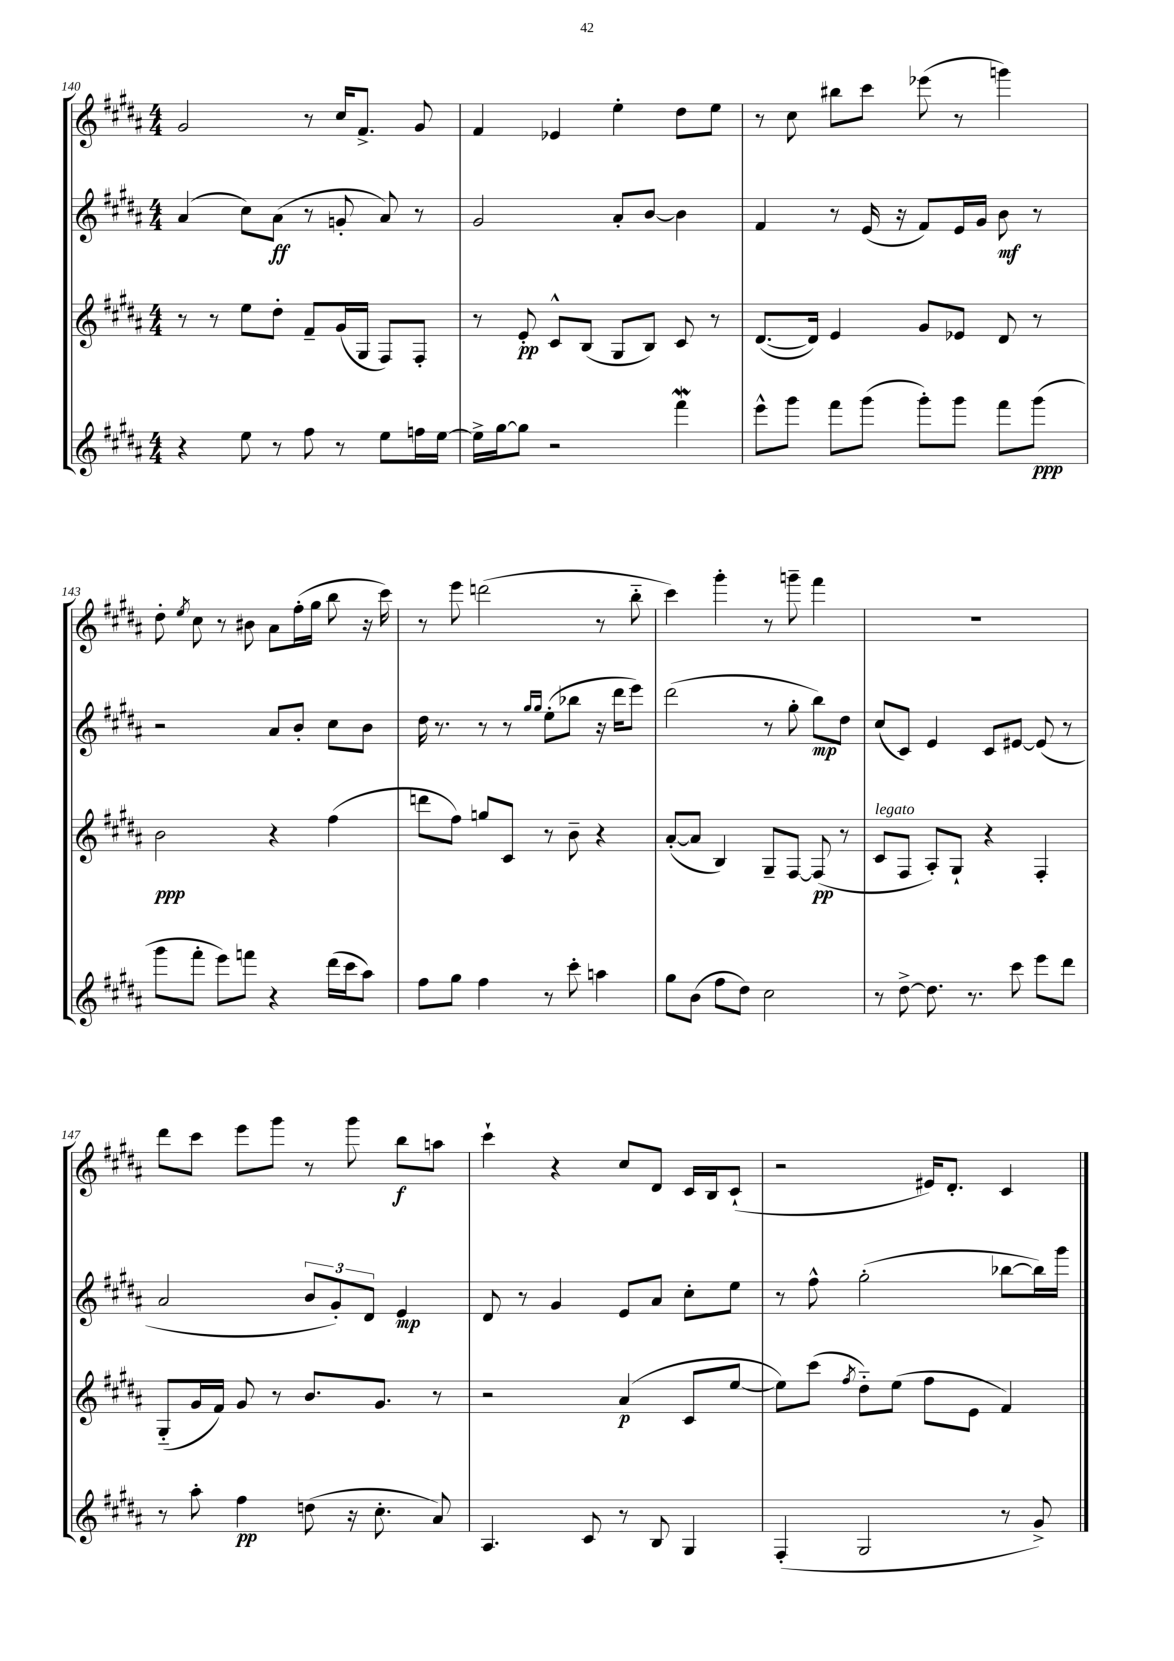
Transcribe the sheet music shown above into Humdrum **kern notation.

**kern	**dynam	**kern	**dynam	**kern	**dynam	**kern	**dynam
*part4	*part4	*part3	*part3	*part2	*part2	*part1	*part1
*staff4	*staff4	*staff3	*staff3	*staff2	*staff2	*staff1	*staff1
*clefG2	*	*clefG2	*	*clefG2	*	*clefG2	*
*k[f#c#g#d#a#]	*	*k[f#c#g#d#a#]	*	*k[f#c#g#d#a#]	*	*k[f#c#g#d#a#]	*
*M4/4	*	*M4/4	*	*M4/4	*	*M4/4	*
=140	=140	=140	=140	=140	=140	=140	=140
4r	.	8r	.	(4a#/	.	2g#/	.
.	.	8r	.	.	.	.	.
8ee\	.	8ee\L	.	8cc#\L)	.	.	.
8r	.	8dd#'\J	.	(8a#\J	ff	.	.
8ff#\	.	8f#~/L	.	8r	.	8r	.
8r	.	(16g#/L	.	8gn'/	.	16cc#/KL	.
.	.	16G#/JJ	.	.	.	8.f#^/J	.
8ee\L	.	8F#/L)	.	8a#/)	.	.	.
16ffn\L	.	8F#'/J	.	8r	.	8g#/	.
[16ee\JJ	.	.	.	.	.	.	.
=141	=141	=141	=141	=141	=141	=141	=141
16ee^\LL]	.	8r	.	2g#/	.	4f#/	.
[16gg#\J	.	.	.	.	.	.	.
8gg#\J]	.	8e'/	pp	.	.	.	.
2r	.	8c#^^/L	.	.	.	4e-X/	.
.	.	(8B/J	.	.	.	.	.
.	.	8G#/L	.	8a#'/L	.	4ee'\	.
.	.	8B/J)	.	[8b/J	.	.	.
4fff#W\	.	8c#/	.	4b\]	.	8dd#\L	.
.	.	8r	.	.	.	8ee\J	.
=142	=142	=142	=142	=142	=142	=142	=142
8eee^^\L	.	([8.d#/L	.	4f#/	.	8r	.
8ggg#\J	.	.	.	.	.	8cc#\	.
.	.	16d#/Jk])	.	.	.	.	.
8fff#\L	.	4e/	.	8r	.	8bb#X\L	.
(8ggg#\J	.	.	.	(16e/	.	8ccc#\J	.
.	.	.	.	16r	.	.	.
8ggg#'\L)	.	8g#/L	.	8f#/L)	.	(8eee-X\	.
8ggg#\J	.	8e-X/J	.	16e/L	.	8r	.
.	.	.	.	16g#/JJ	.	.	.
8fff#\L	.	8d#/	.	8b\	mf	4gggn\)	.
(8ggg#\J	ppp	8r	.	8r	.	.	.
!!LO:LB:g=z
=143	=143	=143	=143	=143	=143	=143	=143
8ggg#\L	.	2b\	ppp	2r	.	8dd#'\	.
.	.	.	.	.	.	8qee/	.
8fff#'\J	.	.	.	.	.	8cc#\	.
8eee\L)	.	.	.	.	.	8r	.
8fffn\J	.	.	.	.	.	8b#X\	.
4r	.	4r	.	8a#/L	.	8a#\L	.
.	.	.	.	8b'/J	.	(16ff#'\L	.
.	.	.	.	.	.	16gg#\JJ	.
(16ddd#\LL	.	(4ff#\	.	8cc#\L	.	8bb\	.
16ccc#\J	.	.	.	.	.	.	.
8aa#\J)	.	.	.	8b\J	.	16r	.
.	.	.	.	.	.	16ccc#\)	.
=144	=144	=144	=144	=144	=144	=144	=144
8ff#\L	.	8dddn\L	.	16dd#\	.	8r	.
.	.	.	.	8.r	.	.	.
8gg#\J	.	8ff#\J)	.	.	.	8eee\	.
4ff#\	.	8ggn/L	.	8r	.	(2dddn\	.
.	.	8c#/J	.	8r	.	.	.
.	.	.	.	16qqgg#/LL	.	.	.
.	.	.	.	16qqgg#/JJ	.	.	.
8r	.	8r	.	(8ee'\L	.	.	.
8ccc#'\	.	8b~\	.	8bb-X\J	.	.	.
4aan\	.	4r	.	16r	.	8r	.
.	.	.	.	16ddd#\KL	.	.	.
.	.	.	.	8eee\J)	.	8bb\	.
=145	=145	=145	=145	=145	=145	=145	=145
8gg#\L	.	([8a#'/L	.	(2ddd#\	.	4ccc#\)	.
(8b\J	.	8a#/J]	.	.	.	.	.
8ff#\L	.	4B/)	.	.	.	4ggg#'\	.
8dd#\J)	.	.	.	.	.	.	.
2cc#\	.	8G#~/L	.	8r	.	8r	.
.	.	[8F#/J	.	8gg#'\	.	8gggn~\	.
.	.	(8F#/]	pp	8bb\L)	mp	4fff#\	.
.	.	8r	.	8dd#\J	.	.	.
=146	=146	=146	=146	=146	=146	=146	=146
!	!	!LO:TX:a:i:t=legato	!	!	!	!	!
8r	.	8c#/L	.	(8cc#/L	.	1r	.
[8dd#^\	.	8F#/J	.	8c#/J)	.	.	.
8.dd#\]	.	8A#'/L)	.	4e/	.	.	.
.	.	8G#`/J	.	.	.	.	.
8.r	.	.	.	.	.	.	.
.	.	4r	.	8c#/L	.	.	.
8ccc#\	.	.	.	[8e#X/J	.	.	.
8eee\L	.	4F#'/	.	(8e#/]	.	.	.
8ddd#\J	.	.	.	8r	.	.	.
!!LO:LB:g=z
=147	=147	=147	=147	=147	=147	=147	=147
8r	.	(8G#/L	.	2a#/	.	8ddd#\L	.
8aa#'\	.	16g#/L	.	.	.	8ccc#\J	.
.	.	16f#/JJ)	.	.	.	.	.
4ff#\	pp	8g#/	.	.	.	8eee\L	.
.	.	8r	.	.	.	8ggg#\J	.
(8ddn\	.	8.b/L	.	12b/L	.	8r	.
.	.	.	.	12g#'/)	.	.	.
16r	.	.	.	.	.	8ggg#\	.
.	.	.	.	12d#/J	.	.	.
8.cc#'\	.	8.g#/J	.	.	.	.	.
.	.	.	.	4e/	mp	8bb\L	f
8a#/)	.	8r	.	.	.	8aan\J	.
=148	=148	=148	=148	=148	=148	=148	=148
4.A#/	.	2r	.	8d#/	.	4ccc#`\	.
.	.	.	.	8r	.	.	.
.	.	.	.	4g#/	.	4r	.
8c#/	.	.	.	.	.	.	.
8r	.	(4a#/	p	8e/L	.	8cc#/L	.
8B/	.	.	.	8a#/J	.	8d#/J	.
4G#/	.	8c#/L	.	8cc#'\L	.	16c#/LL	.
.	.	.	.	.	.	16B/J	.
.	.	[8ee/J	.	8ee\J	.	(8c#`/J	.
=149	=149	=149	=149	=149	=149	=149	=149
(4F#'/	.	8ee\L])	.	8r	.	2r	.
.	.	(8ccc#\J	.	8ff#^^\	.	.	.
.	.	8qff#/	.	.	.	.	.
2G#/	.	8dd#\L)	.	(2gg#'\	.	.	.
.	.	(8ee\J	.	.	.	.	.
.	.	8ff#\L	.	.	.	16e#X/KL)	.
.	.	.	.	.	.	8.d#'/J	.
.	.	8e\J	.	.	.	.	.
8r	.	4f#/)	.	[8bb-X\L	.	4c#/	.
8g#^/)	.	.	.	16bb-\L])	.	.	.
.	.	.	.	16ggg#\JJ	.	.	.
==	==	==	==	==	==	==	==
*-	*-	*-	*-	*-	*-	*-	*-
